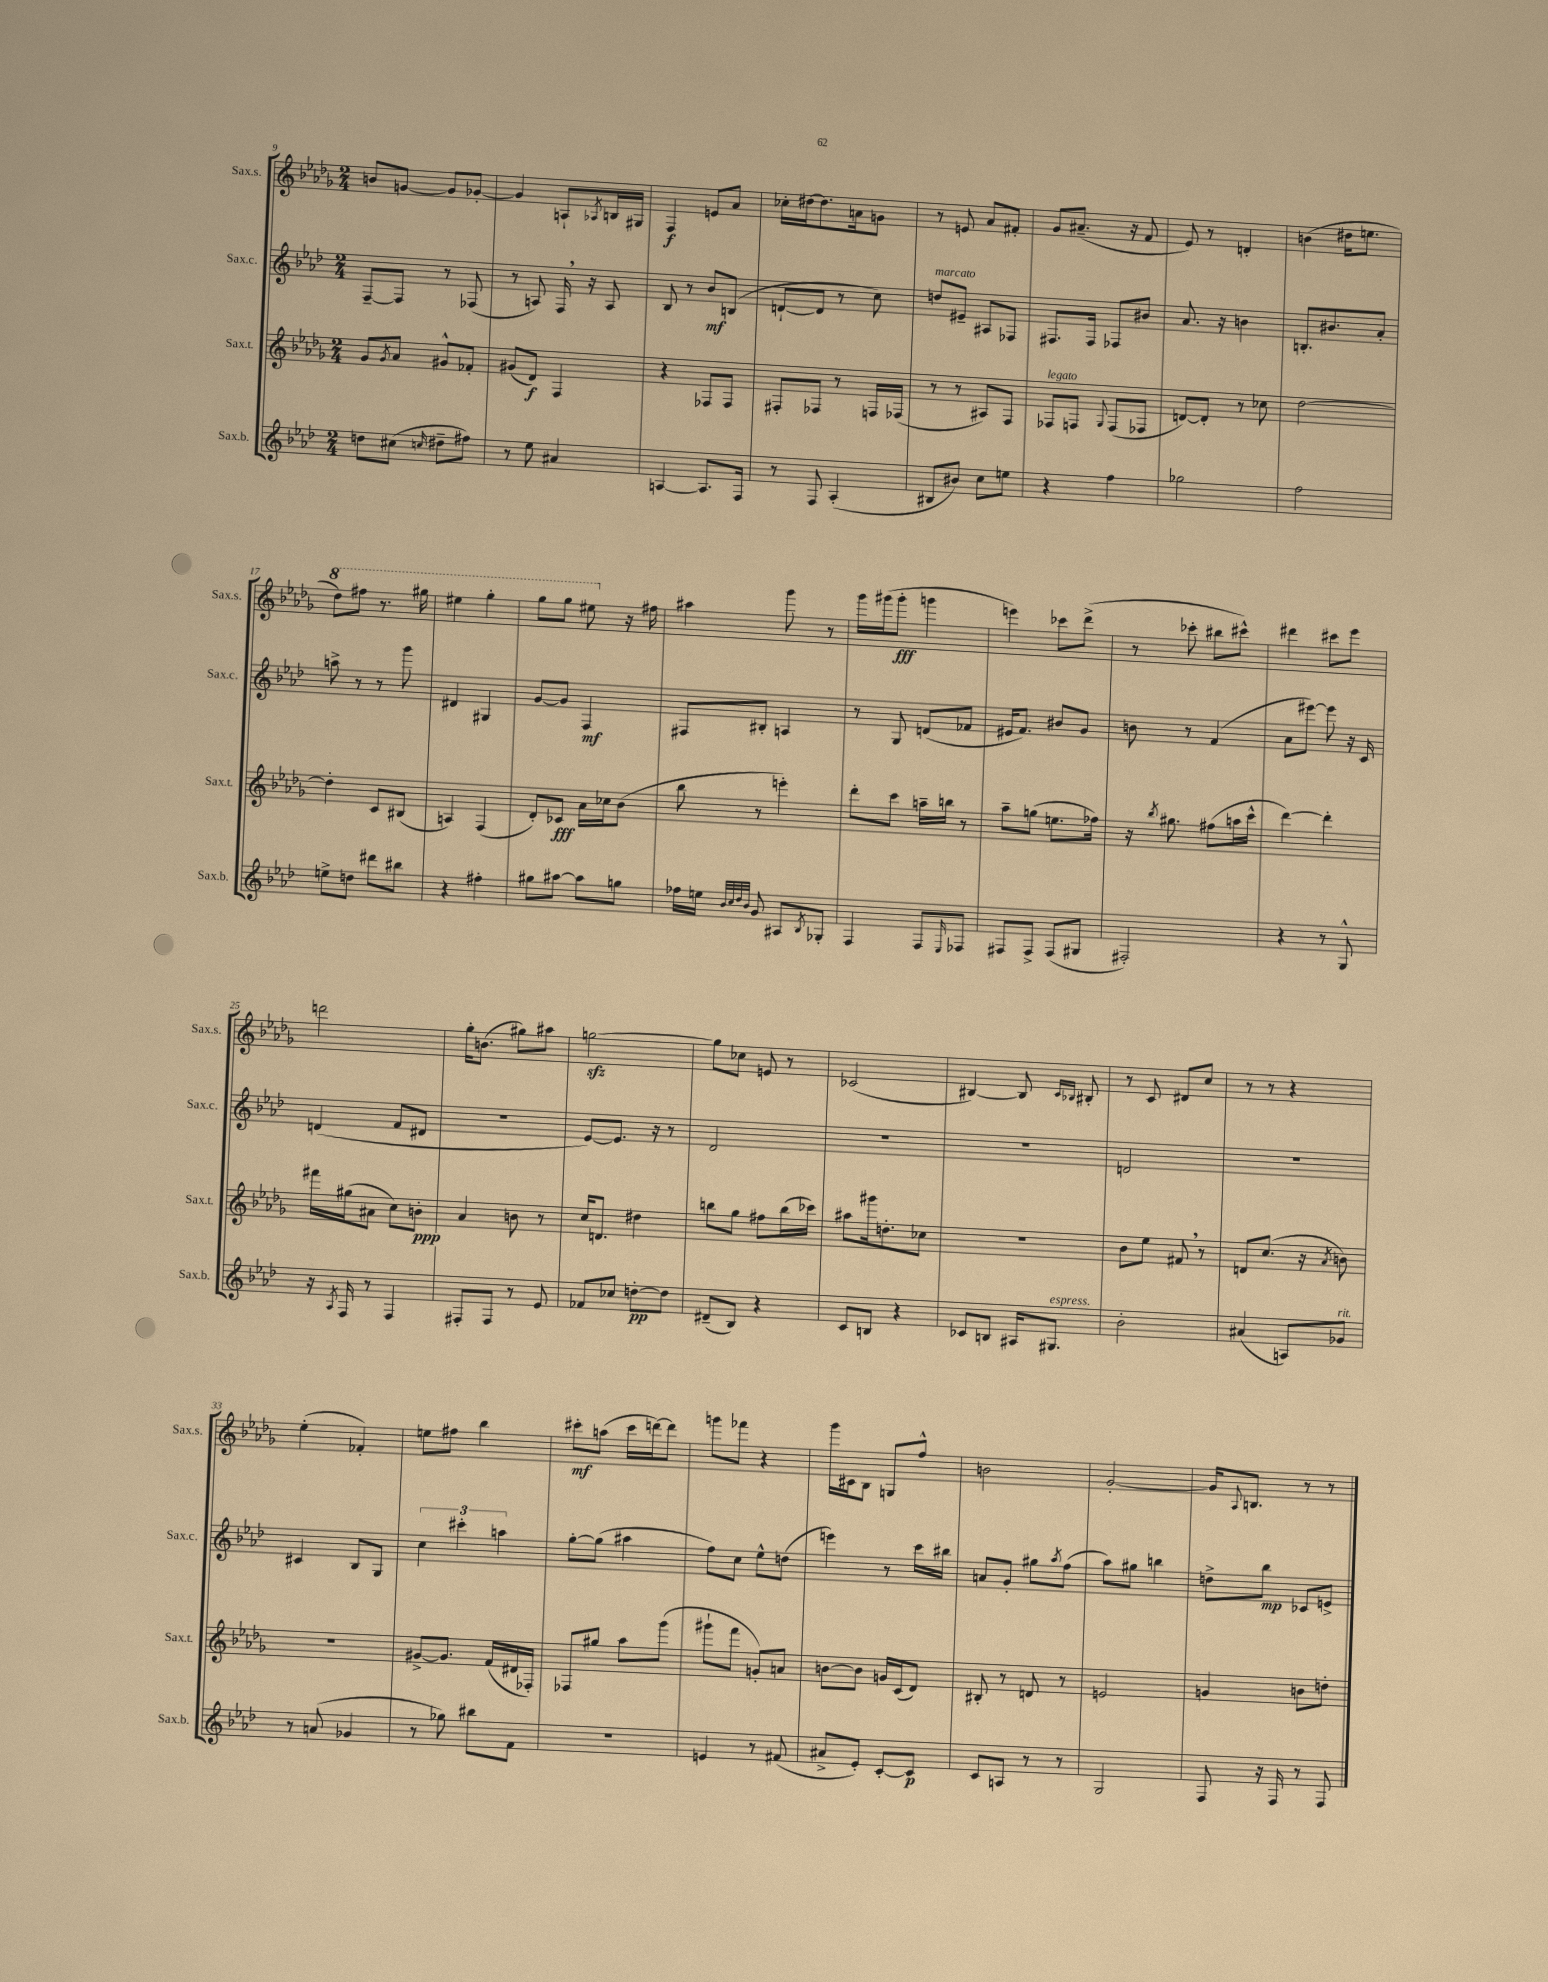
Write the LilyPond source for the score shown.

<<
\new StaffGroup <<
\new Staff = "s0" \with { instrumentName = "Sax.s." shortInstrumentName = "Sax.s." } {
    \clef treble \key des \major \numericTimeSignature \time 2/4
    b'8 g'8~ g'8 ges'8~-. |
    ges'4 a8-! \acciaccatura { aes8 } b16 gis16 |
    f4\f e'8 aes'8 |
    ces''16-. dis''16~ dis''8. a'16 g'8 |
    r8 e'8 aes'8 fis'8-. |
    ges'8 ais'8.--( r16 f'8 |
    ees'8) r8 d'4-. |
    b'4( dis''16 e''8. |
    \ottava #1 des'''8) fis'''8 r8. gis'''16 |
    eis'''4 ges'''4-. |
    ges'''8 ges'''8 eis'''8 \ottava #0 r16 fis''16 |
    ais''4 ges'''8 r8 |
    ges'''16 gis'''16( gis'''8-.\fff g'''4 |
    e'''4) ces'''8 des'''8->( |
    r8 ces'''8-. bis''8 cis'''8-^) |
    dis'''4 cis'''8 ees'''8 |
    d'''2 |
    ges''16-. b'8.( gis''8) ais''8 |
    g''2~\sfz |
    g''8 ces''8 e'8 r8 |
    ces'2( |
    bis4~) bis8 \grace { c'16 bes16 } bis8-. |
    r8 c'8 dis'8 c''8 |
    r8 r8 r4 |
    ees''4-.( fes'4-.) |
    e''8 fis''8 bes''4 |
    cis'''8-.\mf a''8( cis'''16 d'''16~) d'''8 |
    g'''8 fes'''8 r4 |
    ges'''16 cis'16 bes8 g8 f''8-^ |
    b'2 |
    ges'2~-. |
    ges'16 \appoggiatura { aes8 } b8. r8 r8 \bar "|." |
}
\new Staff = "s1" \with { instrumentName = "Sax.c." shortInstrumentName = "Sax.c." } {
    \clef treble \key aes \major \numericTimeSignature \time 2/4
    f8~-- f8 r8 fes8( |
    r8 a8) f16 \breathe r16 a8 |
    bes8 r8 bes'8\mf b8( |
    d'8~-! d'8 r8 c''8) |
    d''8^\markup { \italic "marcato" } eis'8-- ais8 fes8 |
    fis8. fis16 fes8 bis'8 |
    aes'8. r16 b'4 |
    b8.-. bis'8. aes'8-. |
    a''8-> r8 r8 g'''8 |
    dis'4 gis4 |
    g'8~ g'8 f4\mf |
    fis8 bis8-. a4 |
    r8 g8 d'8( fes'8 |
    eis'16 f'8.) bis'8 g'8 |
    b'8 r8 f'4( |
    aes'8 eis'''8~) eis'''8 r16 c'16 |
    d'4( f'8 dis'8 |
    R2 |
    ees'8~) ees'8. r16 r8 |
    des'2 |
    R2 |
    R2 |
    d'2 |
    r2 |
    cis'4 bes8 g8 |
    \tuplet 3/2 { c''4 cis'''4-. a''4 } |
    g''8~-. g''8( ais''4 |
    f''8) c''8 ees''8-^ d''8( |
    e'''4) r8 c'''16 bis''16 |
    a'8 g'8-. gis''8 \acciaccatura { aes''8 } f''8( |
    aes''8) gis''8 b''4 |
    d''8-> bes''8\mp ces'8 e'8-> \bar "|." |
}
\new Staff = "s2" \with { instrumentName = "Sax.t." shortInstrumentName = "Sax.t." } {
    \clef treble \key des \major \numericTimeSignature \time 2/4
    ges'8 \acciaccatura { ges'8 } aes'8 gis'8-^ fes'8-. |
    gis'8( des'8\f) f4 |
    r4 fes8 fes8 |
    fis8-. fes8 r8 f16 fes16( |
    r8 r8 ais8) f8 |
    fes8^\markup { \italic "legato" } f8 \appoggiatura { ges8 } f8( fes8 |
    d'8~) d'8-. r8 ces''8 |
    des''2~ |
    des''4-. c'8 bis8( |
    a4) f4( |
    des'8-.) ces'8\fff aes'16 ces''16 bes'8( |
    bes''8 r8 e'''4-.) |
    des'''8-. c'''8 a''16-- b''16 r8 |
    aes''8-- g''8( e''8. fes''16) |
    r16 \acciaccatura { bes''8 } gis''8. fis''8( a''16 c'''16-^ |
    des'''4~) des'''4-. |
    fis'''16 gis''16( ais'8 c''8) b'8-.\ppp |
    aes'4 b'8 r8 |
    c''16 d'8. dis''4 |
    b''8 ges''8 fis''8 b''16( ces'''16) |
    ais''8 gis'''16 d''8.-. ces''8 |
    r2 |
    bes'8 ees''8 fis'8 \breathe r8 |
    d'8 c''8.( r16 \acciaccatura { aes'8 } b'8) |
    R2 |
    gis'8~-> gis'8. f'16( dis'16 fes16-.) |
    fes8 gis''8 aes''8 ges'''8( |
    gis'''8-! f'''8 g'8-.) a'8 |
    b'8~ b'8 g'16 c'16( des'8) |
    bis8-. r8 d'8 r8 |
    e'2 |
    g'4 b'8 d''8-. \bar "|." |
}
\new Staff = "s3" \with { instrumentName = "Sax.b." shortInstrumentName = "Sax.b." } {
    \clef treble \key aes \major \numericTimeSignature \time 2/4
    d''8 cis''8( \grace { c''16 } dis''8-- fis''8) |
    r8 ees''8 ais'4 |
    a4~ a8. f16 |
    r8 f8 aes4-.( |
    bis8 bis'8) c''8 e''8 |
    r4 f''4 |
    ges''2 |
    f''2 |
    e''8-> d''8 dis'''8 bis''8 |
    r4 fis''4-. |
    gis''8 ais''8~ ais''8 g''8 |
    fes''16 e''16 \grace { bes'32 c''32 des''32 bes'32 } g'8 ais8 \acciaccatura { bes8 } ges8-. |
    f4 f8 \grace { ees16 } fes8 |
    fis8 fis8-> fis8( gis8 |
    fis2-.) |
    r4 r8 g8-^ |
    r16 \acciaccatura { aes8 } f16 r8 f4 |
    fis8-. fis8 r8 ees'8 |
    fes'8 ces''8 d''8~-.\pp d''8 |
    dis'8--( bes8) r4 |
    c'8 b8 r4 |
    ces'8 b8 ais16 gis8.^\markup { \italic "espress." } |
    bes'2-. |
    ais'4( a8) ges'8^\markup { \italic "rit." } |
    r8 a'8( ges'4 |
    r8 ges''8) bis''8 f'8 |
    R2 |
    e'4 r8 fis'8( |
    ais'8-> ees'8-.) c'8~-. c'8\p |
    c'8 a8 r8 r8 |
    g2 |
    f8 r16 f16 r8 f8 \bar "|." |
}
>>
>>
\layout { \context { \Score currentBarNumber = #9 } }
